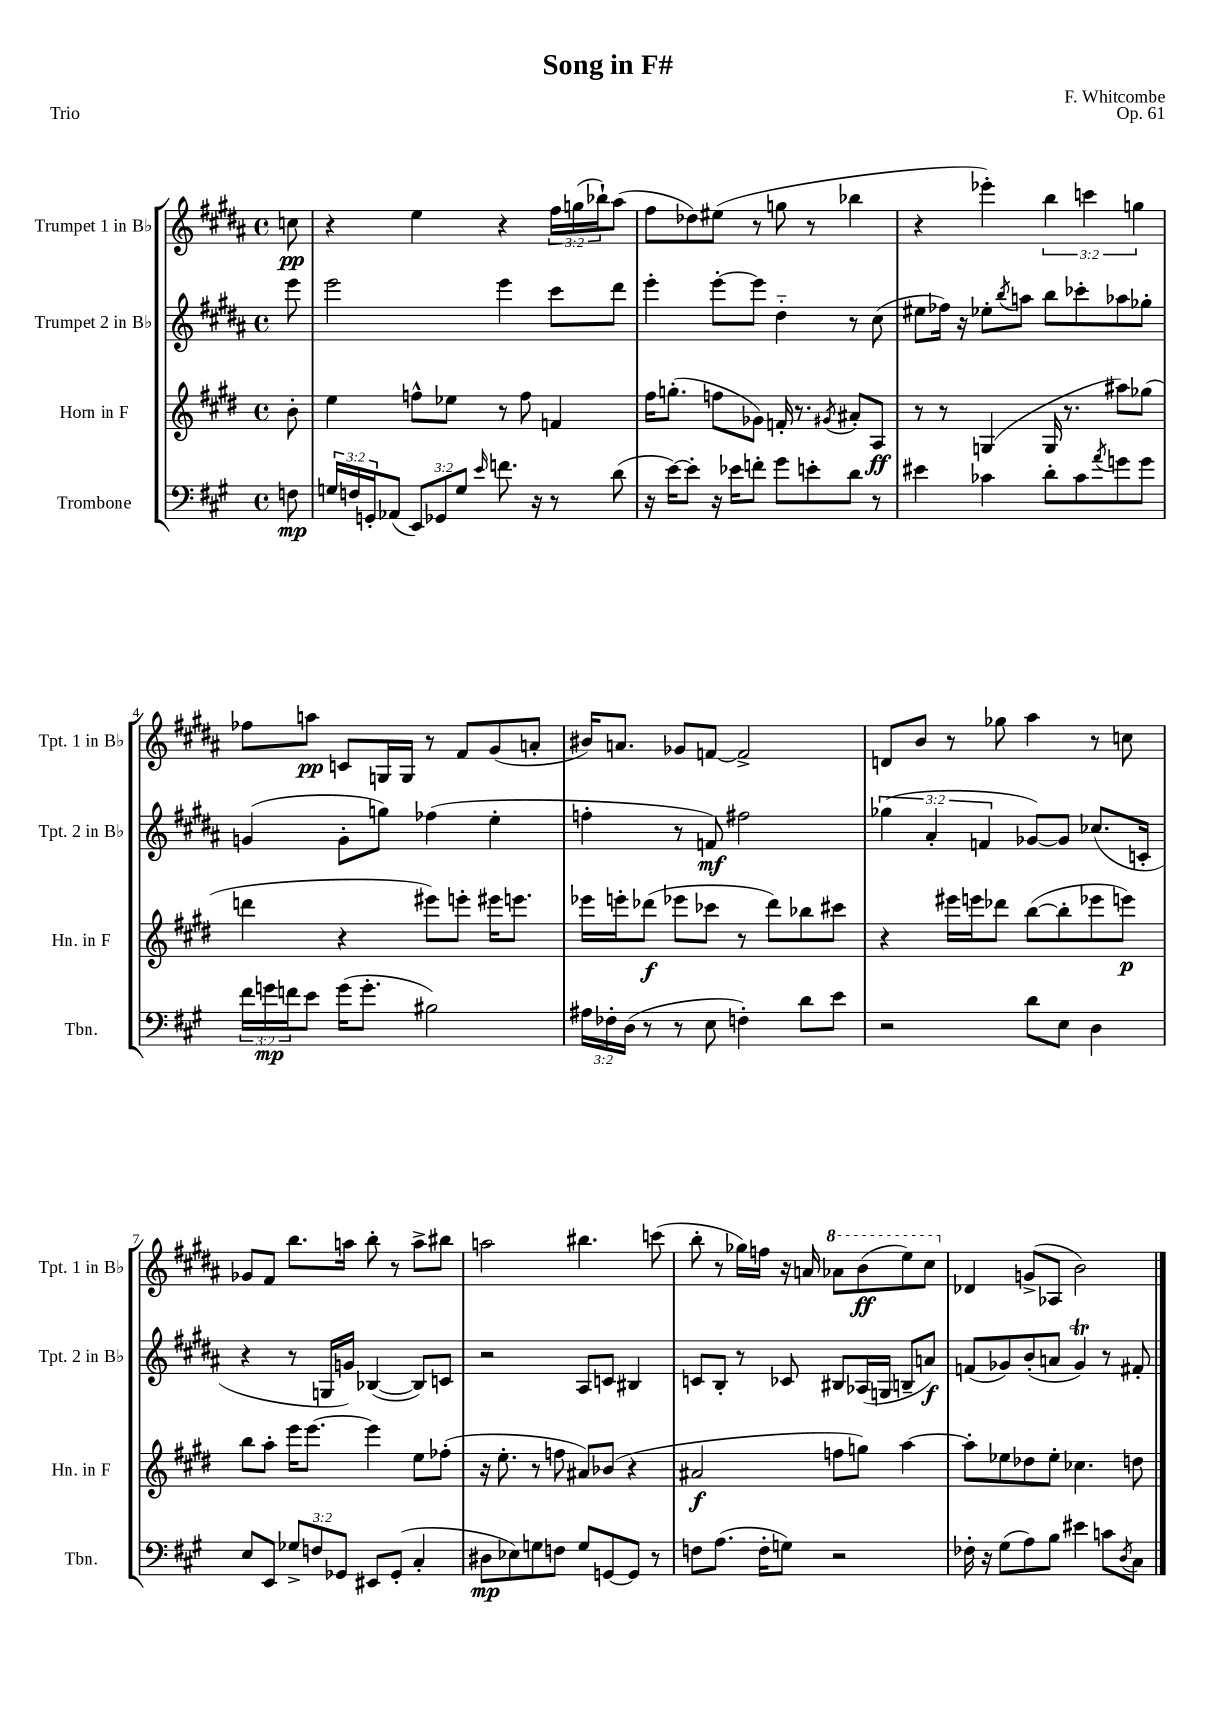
\header { title = "Song in F#" composer = "F. Whitcombe" opus = "Op. 61" piece = "Trio" }
<<
\new StaffGroup <<
\new Staff = "s0" \with { instrumentName = "Trumpet 1 in Bb" shortInstrumentName = "Tpt. 1 in Bb" } {
    \clef treble \key b \major \defaultTimeSignature \time 4/4 \override Staff.TupletNumber.text = #tuplet-number::calc-fraction-text \partial 8
    c''8\pp |
    r4 e''4 r4 \tuplet 3/2 { fis''16 g''16( bes''16-!) } ais''8( |
    fis''8 des''8) eis''8( r8 g''8 r8 bes''4 |
    r4 ees'''4-.) \tuplet 3/2 { b''4 c'''4 g''4 } |
    fes''8 a''8\pp c'8 g16 g16 r8 fis'8 gis'8( a'8-. |
    bis'16) a'8. ges'8 f'8~ f'2-> |
    d'8 b'8 r8 ges''8 ais''4 r8 c''8 |
    ges'8 fis'8 b''8. a''16 b''8-. r8 a''8-> bis''8 |
    a''2 bis''4. c'''8( |
    b''8-. r8 ges''16) f''16 r16 a'16 \ottava #1 aes''8 b''8\ff( e'''8) cis'''8 \ottava #0 |
    des'4 g'8->( aes8 b'2) \bar "|." |
}
\new Staff = "s1" \with { instrumentName = "Trumpet 2 in Bb" shortInstrumentName = "Tpt. 2 in Bb" } {
    \clef treble \key b \major \defaultTimeSignature \time 4/4 \override Staff.TupletNumber.text = #tuplet-number::calc-fraction-text \partial 8
    e'''8 |
    e'''2 e'''4 cis'''8 dis'''8 |
    e'''4-. e'''8~-. e'''8 dis''4-_ r8 cis''8( |
    eis''8 fes''16) r16 ees''8-. \acciaccatura { b''8 } a''8 b''8 ces'''8-. aes''8 ges''8-. |
    g'4( g'8-. g''8) fes''4( e''4-. |
    f''4-. r8 f'8\mf) fis''2 |
    \tuplet 3/2 { ges''4( ais'4-. f'4 } ges'8~) ges'8 ces''8.( c'16-. |
    r4 r8 g16 g'16) bes4~( bes8) c'8 |
    r2 ais8 c'8 bis4 |
    c'8 b8-. r8 ces'8 bis8 aes16( g16 b8-- a'8\f) |
    f'8( ges'8) b'8-.( a'8 ges'4\trill) r8 fis'8-. \bar "|." |
}
\new Staff = "s2" \with { instrumentName = "Horn in F" shortInstrumentName = "Hn. in F" } {
    \clef treble \key e \major \defaultTimeSignature \time 4/4 \partial 8
    b'8-. |
    e''4 f''8-^ ees''8 r8 f''8 f'4 |
    fis''16 g''8.-.( f''8 ges'8) f'16-. r8. \acciaccatura { gis'8 } ais'8-. a8\ff |
    r8 r8 g4( g16 r8. ais''8) ges''8( |
    d'''4 r4 eis'''8) e'''8-. eis'''16 e'''8. |
    ees'''16 e'''16-. des'''8\f( ees'''8 ces'''8 r8 des'''8) bes''8 cis'''8 |
    r4 eis'''16 e'''16 des'''8 b''8~( b''8-. ees'''8 e'''8\p) |
    b''8 a''8-. e'''16 e'''8.~ e'''4 e''8 fes''8-.( |
    r16 e''8.-. r8 f''8 ais'8) bes'8( r4 |
    ais'2\f f''8 g''8) a''4~ |
    a''8-. ees''8 des''8 ees''8-. ces''4. d''8 \bar "|." |
}
\new Staff = "s3" \with { instrumentName = "Trombone" shortInstrumentName = "Tbn." } {
    \clef bass \key a \major \defaultTimeSignature \time 4/4 \override Staff.TupletNumber.text = #tuplet-number::calc-fraction-text \partial 8
    f8\mp |
    \tuplet 3/2 { g16 f16 g,16-. } aes,8( \tuplet 3/2 { e,8) ges,8 g8 } \grace { e'16 } f'8. r16 r8 d'8( |
    r16 e'16~) e'8-. r16 ees'16 f'8-. gis'8 e'8-. d'8 r8 |
    eis'4 ces'4 d'8-. ces'8 \acciaccatura { a'8 } g'8 g'8 |
    \tuplet 3/2 { fis'16 g'16\mp f'16 } e'8 g'16( g'8.-. bis2) |
    \tuplet 3/2 { ais16 fes16-. d16( } r8 r8 e8 f4-.) d'8 e'8 |
    r2 d'8 e8 d4 |
    e8 e,8 \tuplet 3/2 { ges8-> f8 ges,8 } eis,8 ges,8-.( cis4-. |
    dis8\mp ees8) g8 f8 g8 g,8~ g,8 r8 |
    f8 a8.( f16-. g8) r2 |
    fes16-. r16 gis8( a8) b8 eis'4 c'8 \acciaccatura { d8 } cis8 \bar "|." |
}
>>
>>
